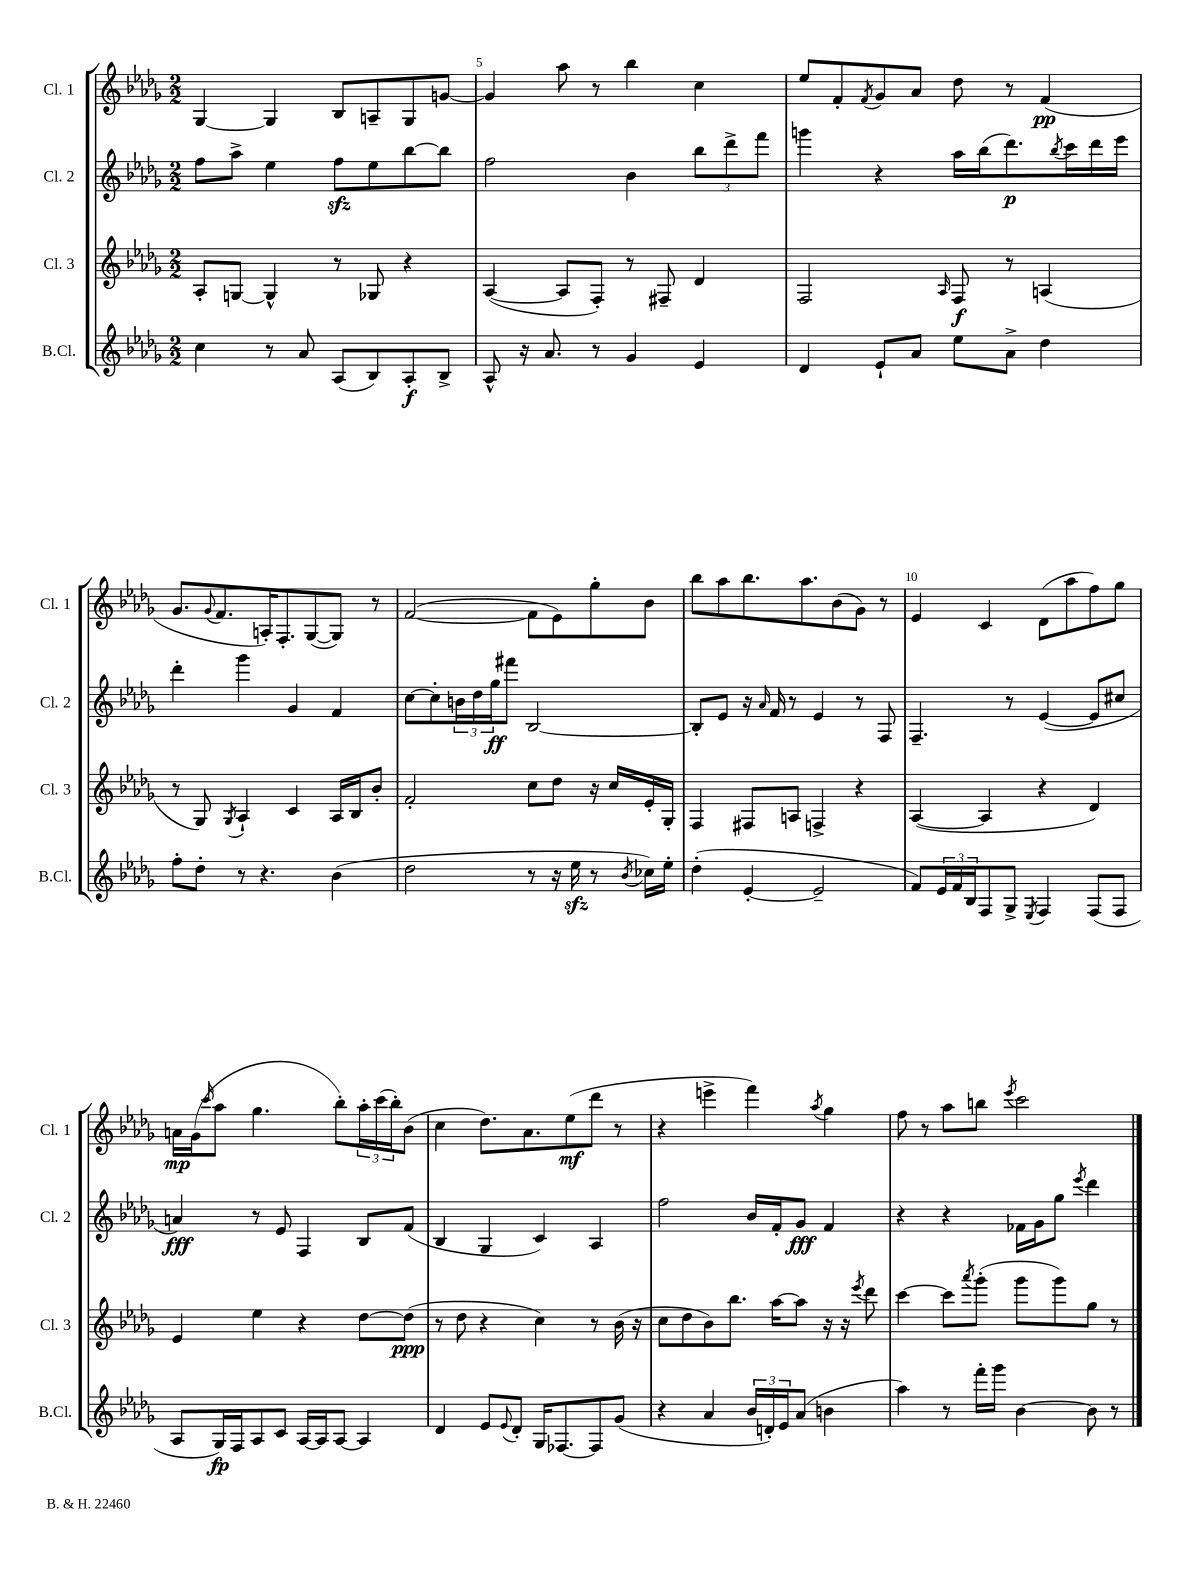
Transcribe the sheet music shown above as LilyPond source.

<<
\new StaffGroup <<
\new Staff = "s0" \with { instrumentName = "Cl. 1" shortInstrumentName = "Cl. 1" } {
    \clef treble \key des \major \numericTimeSignature \time 2/2
    ges4~ ges4 bes8 a8-- ges8 g'8~ |
    g'4 aes''8 r8 bes''4 c''4 |
    ees''8 f'8-. \acciaccatura { f'8 } ges'8 aes'8 des''8 r8 f'4\pp( |
    ges'8. \appoggiatura { ges'8 } f'8. a16-.) f8.-. ges8~( ges8) r8 |
    f'2~( f'8 ees'8) ges''8-. bes'8 |
    bes''8 aes''8 bes''8. aes''8. bes'8( ges'8) r8 |
    ees'4 c'4 des'8( aes''8 f''8) ges''8 |
    a'16\mp ges'16( \grace { c'''16 } aes''8 ges''4. bes''8-.) \tuplet 3/2 { aes''16-. c'''16( bes''16-.) } bes'8( |
    c''4 des''8.) aes'8. ees''8\mf( des'''8 r8 |
    r4 e'''4-> f'''4) \acciaccatura { aes''8 } ges''4 |
    f''8 r8 aes''8 b''8 \acciaccatura { ees'''8 } c'''2 \bar "|." |
}
\new Staff = "s1" \with { instrumentName = "Cl. 2" shortInstrumentName = "Cl. 2" } {
    \clef treble \key des \major \numericTimeSignature \time 2/2
    f''8 aes''8-> ees''4 f''8\sfz ees''8 bes''8~ bes''8 |
    f''2 bes'4 \tuplet 3/2 { bes''8 des'''8-> f'''8 } |
    g'''4 r4 aes''16 bes''16( des'''8.\p) \acciaccatura { bes''8 } c'''16 des'''16 ees'''16 |
    des'''4-. ges'''4 ges'4 f'4 |
    c''8~ c''8-. \tuplet 3/2 { b'16 des''16 ges''16\ff } fis'''8 bes2~ |
    bes8-. ees'8 r16 \grace { aes'16 } f'16 r8 ees'4 r8 f8 |
    f4.-- r8 ees'4~( ees'8 cis''8 |
    a'4\fff) r8 ees'8 f4 bes8 f'8( |
    bes4 ges4 c'4) aes4 |
    f''2 bes'16 f'16-. ges'8\fff f'4 |
    r4 r4 fes'16 ges'16 ges''8 \acciaccatura { ees'''8 } des'''4 \bar "|." |
}
\new Staff = "s2" \with { instrumentName = "Cl. 3" shortInstrumentName = "Cl. 3" } {
    \clef treble \key des \major \numericTimeSignature \time 2/2
    aes8-. g8~ g4-^ r8 ges8 r4 |
    aes4~( aes8 f8-.) r8 fis8-- des'4 |
    f2 \grace { aes16 } f8\f r8 a4( |
    r8 ges8) \acciaccatura { ges8 } aes4-! c'4 aes16 bes16 bes'8-. |
    f'2-. c''8 des''8 r16 c''16 ees'16-. ges16-. |
    f4 fis8 a8 f4-> r4 |
    aes4~( aes4 r4 des'4) |
    ees'4 ees''4 r4 des''8~ des''8\ppp( |
    r8 des''8 r4 c''4) r8 bes'16( r16 |
    c''8 des''8 bes'8) bes''8. aes''16~ aes''8 r16 r16 \acciaccatura { ees'''8 } des'''8 |
    c'''4~ c'''8 \acciaccatura { aes'''8 } ges'''8-.( ges'''8 ges'''8) ges''8 r8 \bar "|." |
}
\new Staff = "s3" \with { instrumentName = "B.Cl." shortInstrumentName = "B.Cl." } {
    \clef treble \key des \major \numericTimeSignature \time 2/2
    c''4 r8 aes'8 aes8( bes8) aes8-.\f bes8-> |
    aes8-^ r16 aes'8. r8 ges'4 ees'4 |
    des'4 ees'8-! aes'8 ees''8 aes'8-> des''4 |
    f''8-. des''8-. r8 r4. bes'4( |
    des''2 r8 r16 ees''16\sfz r8 \acciaccatura { bes'8 } ces''16) ees''16-. |
    des''4-.( ees'4~-. ees'2-- |
    f'8) \tuplet 3/2 { ees'16 f'16 bes16 } f8 ges8-> \acciaccatura { ees8 } f4 f8( f8 |
    aes8 ges16\fp) f16 aes8 c'8 aes16~ aes16 aes8~ aes4 |
    des'4 ees'8 \appoggiatura { ees'8 } des'8-. ges16 fes8.~ fes8 ges'8( |
    r4 aes'4 \tuplet 3/2 { bes'16 d'16-.) ees'16 } aes'8( b'4 |
    aes''4) r8 f'''16-. ges'''16 bes'4~ bes'8 r8 \bar "|." |
}
>>
>>
\layout { \context { \Score currentBarNumber = #4 \override BarNumber.break-visibility = ##(#f #t #t) barNumberVisibility = #(every-nth-bar-number-visible 5) } }
